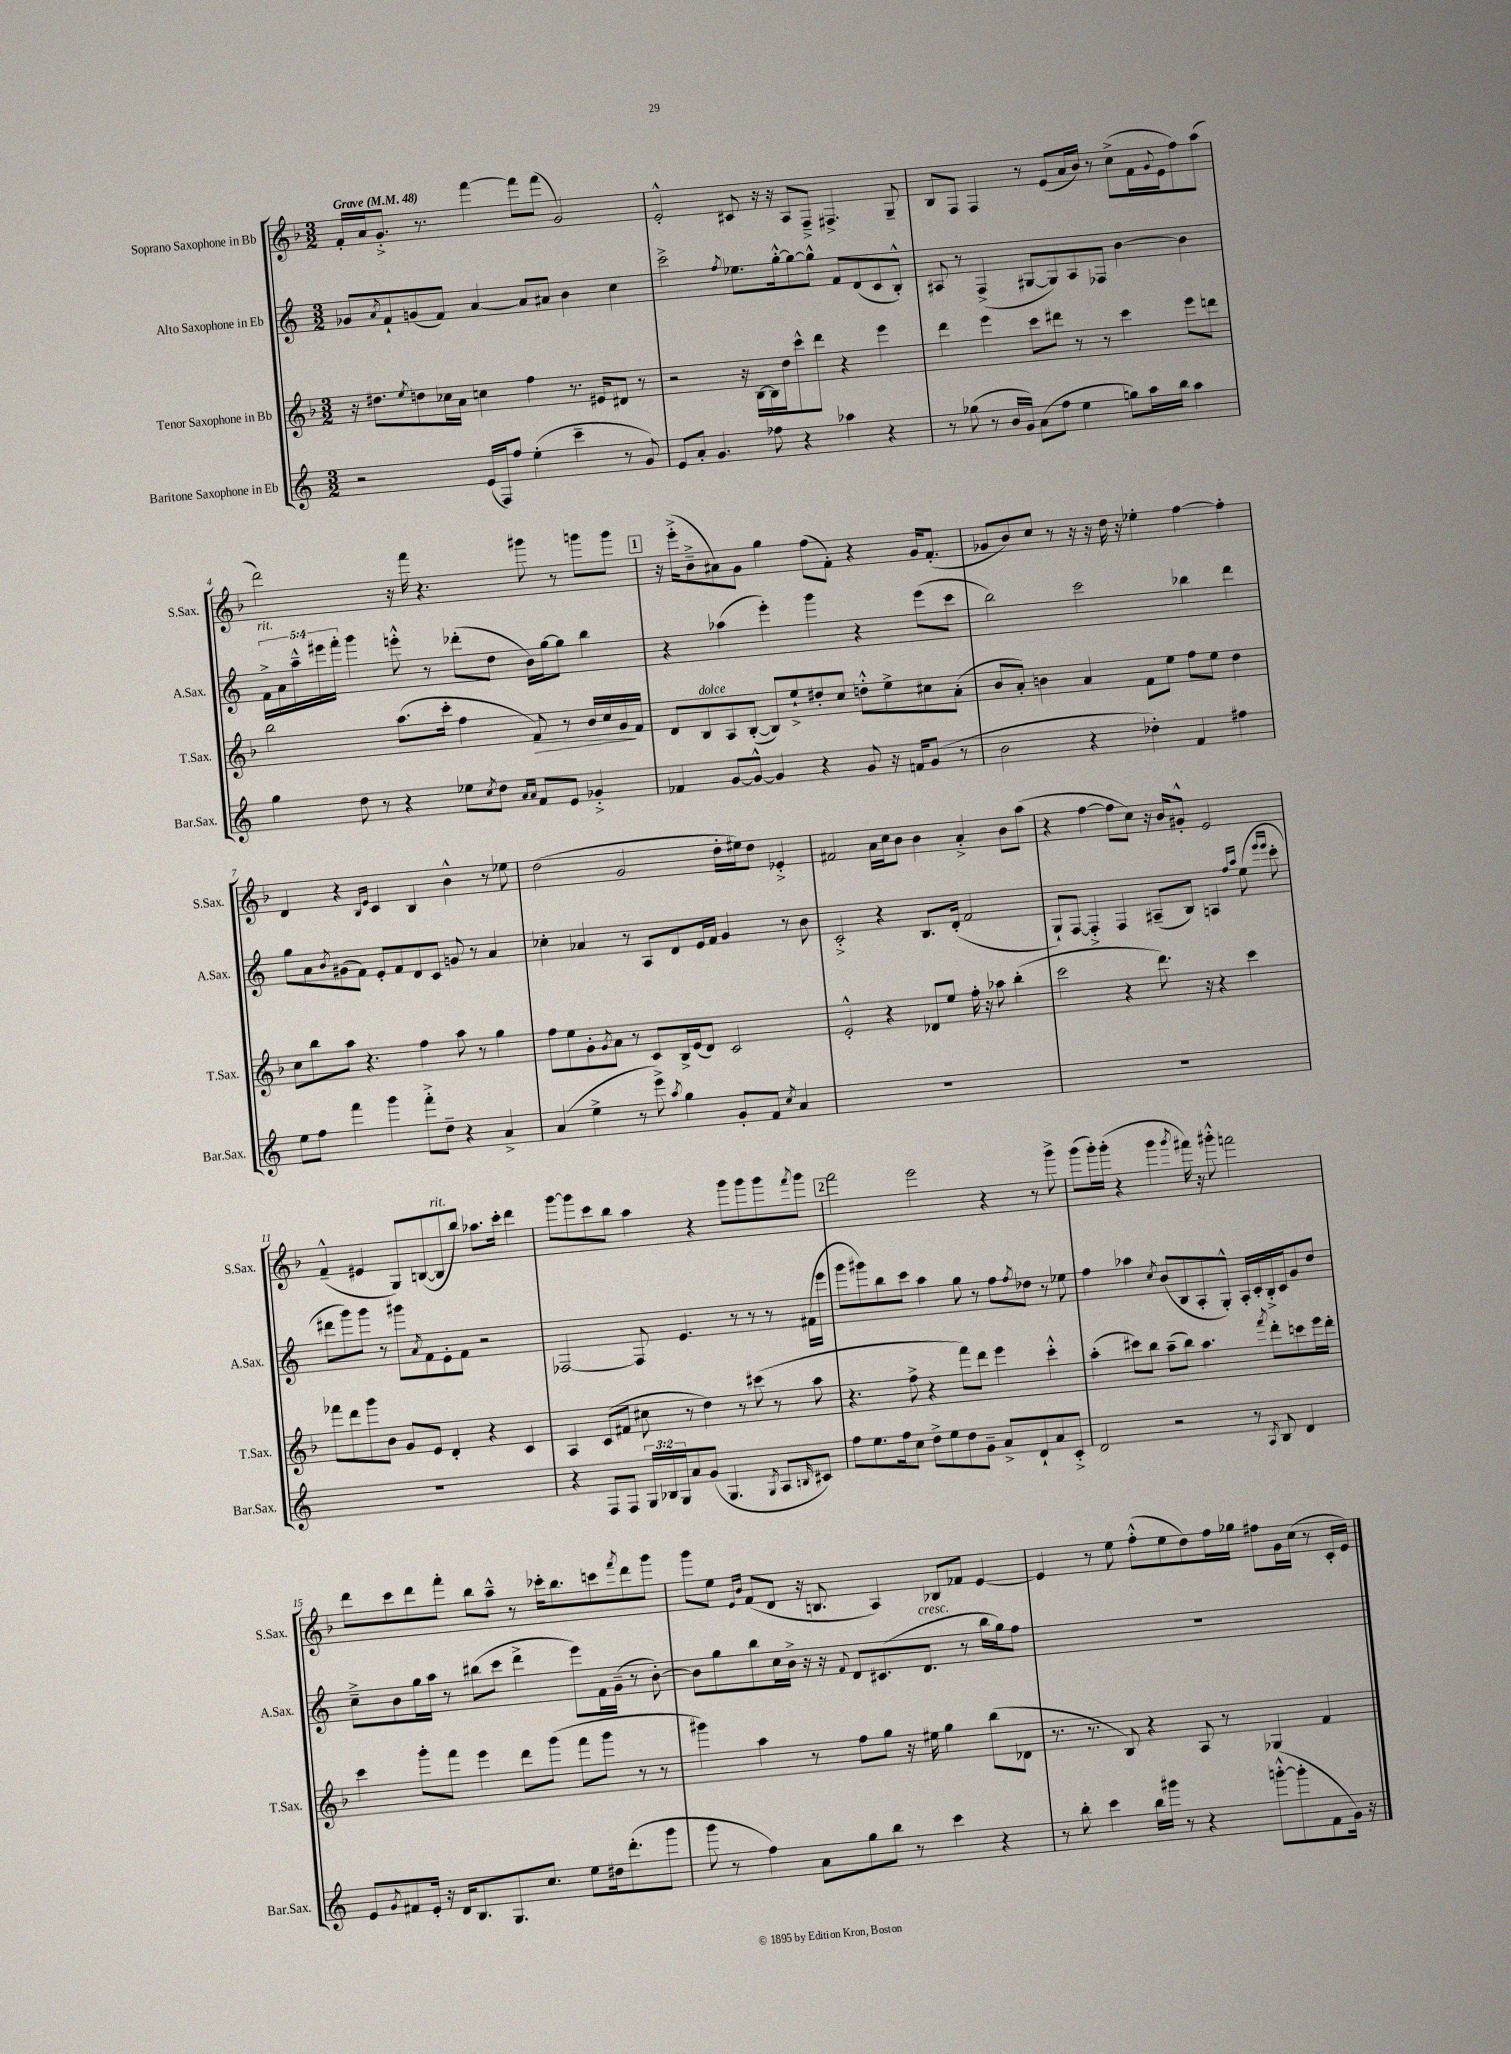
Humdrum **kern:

**kern	**kern	**kern	**kern
*staff4	*staff3	*staff2	*staff1
*clefG2	*clefG2	*clefG2	*clefG2
*k[]	*k[b-]	*k[]	*k[b-]
*M3/2	*M3/2	*M3/2	*M3/2
*MM48	*MM48	*MM48	*MM48
2r	16r	8g-	16f'
.	8.dd#	.	16a
.	.	8qa	.
.	.	8f`	8.g'^
.	8qee	.	.
.	8dd	(8g	.
.	.	.	8.r
.	16cc-	8f)	.
.	16a	.	.
(16e	4cc	[4a	[4fff
16F)	.	.	.
8ff	.	.	.
(4ee'	4ff	8a]	8fff]
.	.	8a#	(8fff
4ccc~	8.r	4b	2g)
.	16e#	.	.
8r	8d#	4cc	.
8g)	8r	.	.
=	=	=	=
8e	2r	2ccc^	2e'^^
8a'	.	.	.
4.g	.	.	.
.	.	8qff	.
.	16r	8.ee-	8c#
.	[16B-	.	.
8ff-	16B-]	.	16r
.	16dd	[16gg'^^	16r
4r	8ccc^^	8gg_	8A
.	8ddd	8gg^^]	8F~^
4aa-	4r	8f	4.F#^
.	.	(8d	.
4r	4eee	8c	.
.	.	8B'^^)	8G~
=	=	=	=
8r	4ddd	8A#	8B-
(8gg-	.	8r	8F
8r	4eee	(4F^	4F
16b	.	.	.
16g)	.	.	.
(8a	8ccc	[8G#	8r
8ff	8ddd#	8G#])	(8e
4ee	8r	8A#	16a
.	.	.	16b-)
.	8r	8F-	8r
8gg)	4ccc	[4b	(8cc^
16aa	.	.	16f
.	.	.	8qqg
16bb	.	.	16e
4aa	8eee	4b]	8ff)
.	8ddd	.	(8aa
=	=	=	=
4gg	2bb-	20f^	2ddd)
.	.	20a	.
.	.	20aa~^^	.
.	.	20eee#	.
.	.	20fff'	.
8dd	.	4ggg	.
8r	.	.	.
4r	(8.aa	8eee'^^	16r
.	.	.	16fff
.	.	8r	4.r
.	16ccc'	.	.
8ee-	4ff	(8ddd-'	.
8qcc	.	.	.
8dd	.	8dd	.
16qqa	.	.	.
16qqa	.	.	.
8f	8f)	16b)	8ggg#
.	.	[16gg	.
8e	8r	8gg]	8r
4g-'^	16b-	4bb	8ggg
.	16cc	.	.
.	16g	.	8ggg
.	16f	.	.
=	=	=	=
4f-	8d	4r	16r
.	.	.	(16eee'^
.	8B-	.	8b-~^
[8g	8A	(4aa-	8a#)
8g^^_	([8B-'	.	8g
4g]	8B-])	4eee')	4gg
.	8ee`^	.	.
4r	8dd#'	4ggg	(8ff
.	8cc	.	8f')
8g	8dd'^^	4r	4r
16r	8ee^	.	.
16f	.	.	.
(8g	8cc#	(8eee	16g
.	.	.	(8.f'
8r	(8a'	8ccc	.
=	=	=	=
2b	8b-	2bb)	8g-
.	8a')	.	8b-)
.	4b	.	8cc
.	.	.	8r
4r	4a	2ccc	16r
.	.	.	16r
.	.	.	16dd
.	.	.	16r
4dd-')	8f	.	4ee-'
.	8ee	.	.
4f	8ff	4bb-	[4ff
.	8ee	.	.
4ff#	4dd	4ddd	4ff']
=	=	=	=
8ee	8cc	8gg	4d
8ff	8bb-	8a	.
.	.	8qb	.
4fff	8aa	(8g#	4r
.	4.r	8f)	.
.	.	.	16qqB-
.	.	.	16qqe
4ggg	.	8e'	4c
.	.	8f	.
8fff'^	4ff	8d	4B-
8dd~	.	8c	.
4r	8aa	8g	4b-^^
.	8r	8r	.
4a^	4gg	4a	8r
.	.	.	8ee-
=	=	=	=
(4a	8ff	4cc-'	(2dd
.	8ee	.	.
4ee^	8g'	4a-	.
.	8qg	.	.
.	8a	.	.
8r	8r	8r	2g
8eee^)	8c	8A	.
8qaa	.	.	.
4gg	16B-^	8d	.
.	(16e	.	.
.	8d)	16e	.
.	.	16f	.
8g'	2c	4g	16dd'
.	.	.	16ee#)
8f	.	.	8dd
8qcc	.	.	.
4a	.	8r	4e-'^
.	.	8b	.
=	=	=	=
1.r	2e'^^	2c'^	2f#
.	4r	4r	16a
.	.	.	16cc
.	.	.	8b-
.	8d-	8.B	4b-
.	8ee	.	.
.	.	(16d'	.
.	16ff'	2f	4a'^
.	16r	.	.
.	8aa-	.	.
.	(4bb-'	.	8b-
.	.	.	(8aa
=	=	=	=
1.r	2ccc	8G`)	4r
.	.	[8F	.
.	.	4F'^]	[4ff
.	4r	4F	8ff]
.	.	.	8cc)
.	8.ddd)	(8A#~	16r
.	.	.	16b-
.	.	8B)	8g#'^^
.	16r	.	.
.	4r	4A	2e
.	.	16qqff	.
.	.	16qqaa	.
.	4ccc	(8ee	.
.	.	16qqeee	.
.	.	16qqeee	.
.	.	8ccc'	.
=	=	=	=
1.r	8fff-	8ddd#	(4f~^^
.	8ddd	8ggg)	.
.	8ggg	8ggg	4e#
.	8b-	8r	.
.	8g	8ggg#	8G)
.	.	8qa	.
.	8e	8f	([8B
.	4d'	8e'	8B]
.	.	8f	8bb-)
.	4r	2r	8.aa-
.	.	.	16ccc'
.	4c	.	4ddd
=	=	=	=
4r	4A	[2F-	[8ggg
.	.	.	8ggg]
8F	(8c	.	8ccc
8F	8f#	.	8bb-
24G	8cc#	8F-]	4aa
24B-	.	.	.
24G	.	.	.
8a	8r	4.e	.
(8g	4dd)	.	4r
4.G	.	.	.
.	8r	8r	8ggg
.	(8ccc#	8r	8ggg
8qG	.	.	.
8A	8r	8r	8ggg
16qqB	.	.	8qfff
8c#)	8aa	(16f#	8ggg
.	.	16eee	.
=	=	=	=
8ff	4.r	8ggg	2fff
8.ee	.	8ggg#)	.
.	.	8bb	.
16ff	.	.	.
8cc	8ff^	8ccc	.
8dd^	4r	4aa	2eee
8ee	.	.	.
8dd	8fff)	8gg	.
8g~	8ddd	8r	.
8a^	4eee	8ff	4r
.	.	8qff	.
8d`	.	8dd-	.
8a	4ccc'^^	8r	8r
8c'^	.	8ee-	8ggg^
=	=	=	=
2d	(4aa'	4ff	(8ggg
.	.	.	16ggg')
.	.	.	(16ggg'
.	8ccc#)	4aa-	4r
.	8bb-	.	.
.	.	8qcc	.
2r	(8aa~	(8b	4ggg
.	8bb-)	8B	.
.	.	.	8qggg
.	4.aa	8A'	16fff#)
.	.	.	16r
.	.	8G'^^)	8ggg#'^^
8r	.	16A'	2fff
.	.	16c'	.
8qA	8qfff	.	.
8B	8ddd'	16B'^	.
.	.	16c	.
4d	8ccc	8g	.
.	16eee	8dd	.
.	16ddd'	.	.
=	=	=	=
8e	4ccc	8cc~^	8ddd
8qg	.	.	.
8f#	.	8b	8ccc
16e'	8ggg'	16gg	8ddd
16r	.	16aa	.
16d	8fff	8r	8fff'
8.B	.	.	.
.	4eee	(8bb#	8bb-
8.G	.	8ccc	8aa~^^
.	8ddd	4ddd^	8r
8.cc	.	.	.
.	(8ggg	.	16ccc-'
.	.	.	8.bb-
8ee	8fff	8eee)	.
16dd#	8ggg	16f	8ccc
(8.ddd'	.	(16g~	.
.	.	.	8qfff
.	8r	8r	8ddd
8ggg	8r	[8b')	8ggg
=	=	=	=
8ggg	4ggg#)	8b]	8ggg
8r	.	8gg	8ee
.	.	.	16qqe
.	.	.	16qqb-
4ff)	4aa	8bb	(8f
.	.	16cc	8d
.	.	16b^	.
8a	8r	16r	16r
.	.	16r	8.B
.	.	8qqf	.
8gg	8ff	8d	.
8bb	8gg	(8.c#	4A)
8r	16r	.	.
.	16ee#	8.d	.
4ccc	4gg	.	8B-
.	.	8r	8f-
4r	(8bb-	16bb	[4e
.	.	16gg)	.
.	8d-	8ff	.
=	=	=	=
8r	8.r	1.r	4e]
8bb'	.	.	.
.	8.r	.	.
4ccc	.	.	8r
.	8B-)	.	8ee
16bb	4r	.	(8ff'^^
16ggg#	.	.	.
8r	.	.	8ee
4r	8A	.	8dd)
.	8r	.	16ff
.	.	.	16gg-
([8ggg'^^	4G-	.	8ff#
8ggg']	.	.	16g
.	.	.	(16cc
8f	4f	.	8r
16g)	.	.	16c'
16r	.	.	16e)
==	==	==	==
*-	*-	*-	*-
